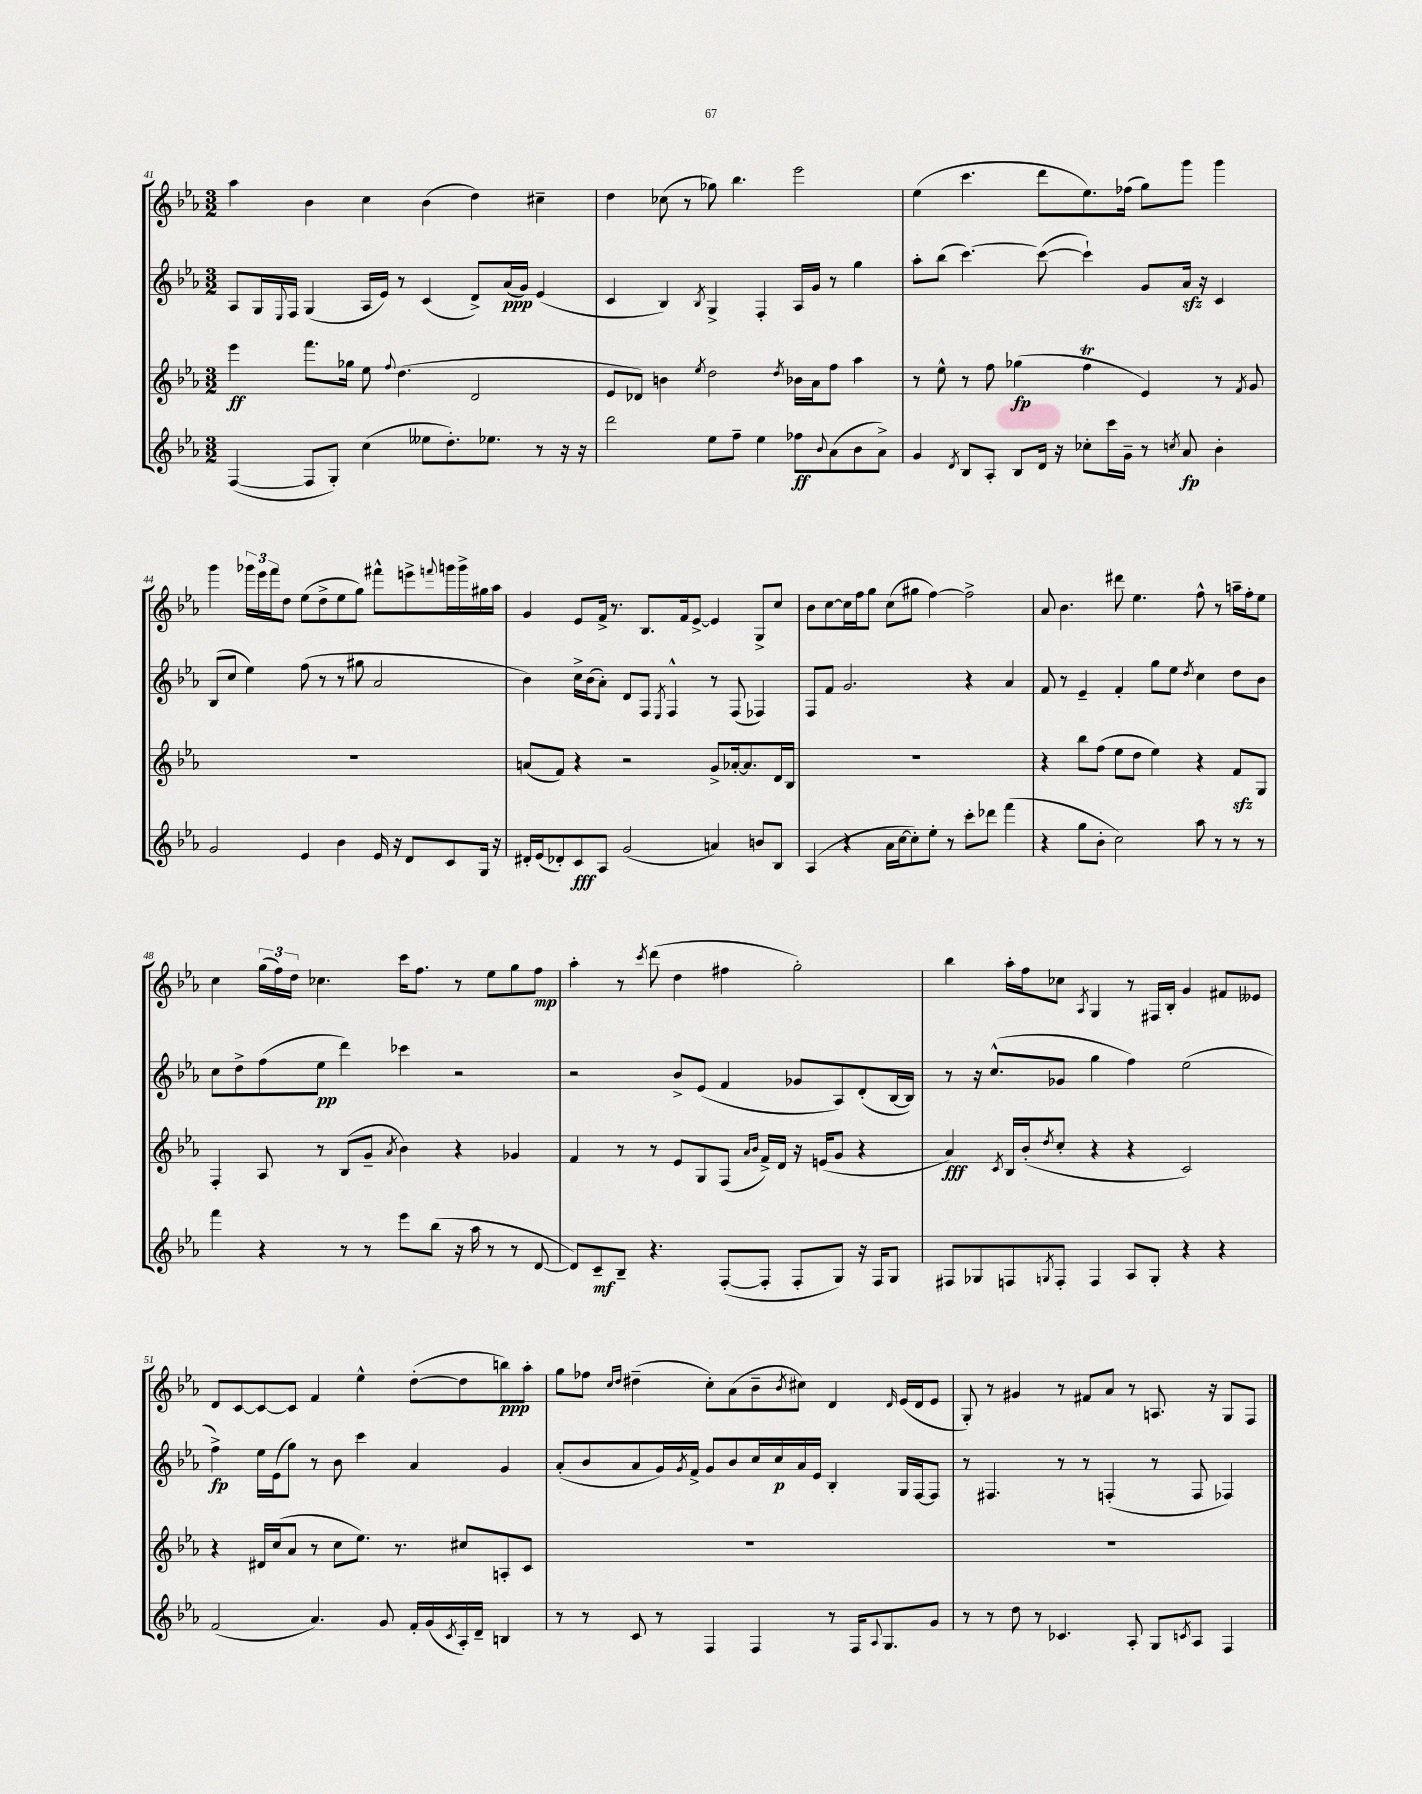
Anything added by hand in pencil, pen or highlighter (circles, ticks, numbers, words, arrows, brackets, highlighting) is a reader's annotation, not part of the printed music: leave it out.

**kern	**dynam	**kern	**dynam	**kern	**dynam	**kern	**dynam
*part4	*part4	*part3	*part3	*part2	*part2	*part1	*part1
*staff4	*staff4	*staff3	*staff3	*staff2	*staff2	*staff1	*staff1
*clefG2	*	*clefG2	*	*clefG2	*	*clefG2	*
*k[b-e-a-]	*	*k[b-e-a-]	*	*k[b-e-a-]	*	*k[b-e-a-]	*
*M3/2	*	*M3/2	*	*M3/2	*	*M3/2	*
=41	=41	=41	=41	=41	=41	=41	=41
([4F/	.	4eee-\	ff	8A-/L	.	4aa-\	.
.	.	.	.	16G/L	.	.	.
.	.	.	.	8qqE-/	.	.	.
.	.	.	.	16F/JJ	.	.	.
8F/L]	.	8.fff\L	.	(4G/	.	4b-\	.
8G'/J)	.	.	.	.	.	.	.
.	.	16gg-X\Jk	.	.	.	.	.
(4cc\	.	8ee-\	.	16A-/LL	.	4cc\	.
.	.	.	.	16e-/JJ)	.	.	.
.	.	8qqff/	.	.	.	.	.
.	.	(4.dd\	.	8r	.	.	.
8ee--X\L	.	.	.	(4c/	.	(4b-\	.
8.dd'\)	.	.	.	.	.	.	.
.	.	2d/	.	8d^/L)	.	4dd\)	.
8.ee-X\J	.	.	.	.	.	.	.
.	.	.	.	(16a-/L	ppp	.	.
.	.	.	.	16g/JJ)	.	.	.
8r	.	.	.	(4e-/	.	4cc#X~\	.
16r	.	.	.	.	.	.	.
16r	.	.	.	.	.	.	.
=42	=42	=42	=42	=42	=42	=42	=42
2ddd\	.	8e-/L	.	4c/	.	4dd\	.
.	.	8d-X/J)	.	.	.	.	.
.	.	4bn\	.	4B-/)	.	(8cc-X\	.
.	.	.	.	.	.	8r	.
.	.	8qee-/	.	8qB-/	.	.	.
8ee-\L	.	2dd\	.	4G^/	.	8gg-X\)	.
8ff~\J	.	.	.	.	.	4.bb-\	.
4ee-\	.	.	.	4F'/	.	.	.
.	.	8qdd/	.	.	.	.	.
8ff-X\L	ff	16b-X\LL	.	16A-/LL	.	2eee-\	.
.	.	16a-\J	.	16g/JJ	.	.	.
8qqb-/	.	.	.	.	.	.	.
(8a-\	.	8ff\J	.	8r	.	.	.
8b-\	.	4aa-\	.	4gg\	.	.	.
8a-^\J)	.	.	.	.	.	.	.
=43	=43	=43	=43	=43	=43	=43	=43
4g/	.	8r	.	8aa-'\L	.	(4ee-\	.
.	.	8ee-^^\	.	(8bb-\J	.	.	.
8qd/	.	.	.	.	.	.	.
8B-/L	.	8r	.	[4.ccc\)	.	4.ccc\	.
8A-'/J	.	8ff\	.	.	.	.	.
8B-/L	.	(4gg-X\	fp	.	.	.	.
16d/Jk	.	.	.	(8ccc\_	.	8ddd\L	.
16r	.	.	.	.	.	.	.
8cc-X'\L	.	4ffT\	.	4ccc`\])	.	8.ee-\)	.
16ccc\L	.	.	.	.	.	.	.
16g~\JJ	.	.	.	.	.	(16ff-X\Jk	.
8r	.	4e-/)	.	8g/L	.	8gg\L)	.
8qccn/	.	.	.	.	.	.	.
8a-/	fp	.	.	16a-zz/Jk	.	8ggg\J	.
.	.	.	.	16r	.	.	.
4b-'\	.	8r	.	4c/	.	4ggg\	.
.	.	8qf/	.	.	.	.	.
.	.	8g/	.	.	.	.	.
!!LO:LB:g=z
=44	=44	=44	=44	=44	=44	=44	=44
2g/	.	1.r	.	(8B-/L	.	4ggg\	.
.	.	.	.	8cc/J	.	.	.
.	.	.	.	4ee-\)	.	24ggg-X\LL	.
.	.	.	.	.	.	24eee-\	.
.	.	.	.	.	.	24fff\J	.
.	.	.	.	.	.	8dd\J	.
4e-/	.	.	.	(8ff\	.	(8ee-\L	.
.	.	.	.	8r	.	8dd^\	.
4b-\	.	.	.	8r	.	8ee-\	.
.	.	.	.	8gg#X\	.	8gg\J)	.
16e-/	.	.	.	2a-/	.	8fff#X^^\L	.
16r	.	.	.	.	.	.	.
8d/L	.	.	.	.	.	8eeen^\	.
.	.	.	.	.	.	8qqfffn/	.
8c/	.	.	.	.	.	16gggn\L	.
.	.	.	.	.	.	16ggg^\	.
16G/Jk	.	.	.	.	.	16gg#X\	.
16r	.	.	.	.	.	16aa-\JJ	.
=45	=45	=45	=45	=45	=45	=45	=45
16d#X'/LL	.	(8an/L	.	4b-\)	.	4g/	.
(16e-/J	.	.	.	.	.	.	.
8d-X'/)	.	8f/J)	.	.	.	.	.
8c/	fff	4r	.	16cc^\LL	.	8e-/L	.
.	.	.	.	(16b-\J	.	.	.
8A-/J	.	.	.	8a-'\J)	.	16f^/Jk	.
.	.	.	.	.	.	8.r	.
(2g/	.	2r	.	8d/L	.	.	.
.	.	.	.	8F/J	.	8.B-/L	.
.	.	.	.	8qE-/	.	.	.
.	.	.	.	4F^^/	.	.	.
.	.	.	.	.	.	16f/k	.
.	.	.	.	.	.	[8e-^/J	.
4an/)	.	8g^/L	.	8r	.	4e-/]	.
.	.	[16a-X'/k	.	(8F/	.	.	.
.	.	8.a-/]	.	.	.	.	.
8bn/L	.	.	.	4F-X/)	.	8G^/L	.
8B-/J	.	16d/L	.	.	.	8cc/J	.
.	.	16B-/JJ	.	.	.	.	.
=46	=46	=46	=46	=46	=46	=46	=46
(4A-/	.	1.r	.	8F/L	.	8b-\L	.
.	.	.	.	8f/J	.	[8cc\	.
4r	.	.	.	2.g/	.	16cc\L]	.
.	.	.	.	.	.	16ff\J	.
.	.	.	.	.	.	8gg\J	.
16a-\LL	.	.	.	.	.	(8cc\L	.
[16cc\J	.	.	.	.	.	.	.
8cc'\])	.	.	.	.	.	8gg#X\J	.
8ee-'\J	.	.	.	.	.	[4ff\)	.
8r	.	.	.	.	.	.	.
8ccc'\L	.	.	.	4r	.	2ff^\]	.
8ddd-X\J	.	.	.	.	.	.	.
(4fff\	.	.	.	4a-/	.	.	.
=47	=47	=47	=47	=47	=47	=47	=47
4r	.	4r	.	8f/	.	8a-/	.
.	.	.	.	8r	.	4.b-\	.
8gg\L	.	8bb-\L	.	4e-~/	.	.	.
8b-'\J	.	(8ff\J	.	.	.	.	.
2cc\)	.	8ee-\L	.	4f'/	.	8ddd#X\	.
.	.	8dd\J	.	.	.	4.ee-\	.
.	.	4ee-\)	.	8gg\L	.	.	.
.	.	.	.	8ee-\J	.	.	.
.	.	.	.	8qdd/	.	.	.
8aa-\	.	4r	.	4cc\	.	8ff^^\	.
8r	.	.	.	.	.	8r	.
8r	.	8fzz/L	.	8dd\L	.	16aan~\LL	.
.	.	.	.	.	.	16ff'\J	.
8r	.	8G/J	.	8b-\J	.	8ee-\J	.
!!LO:LB:g=z
=48	=48	=48	=48	=48	=48	=48	=48
4fff\	.	4F'/	.	8cc\L	.	4cc\	.
.	.	.	.	8dd^\	.	.	.
4r	.	8A-/	.	(8ff\	.	(24gg\LL	.
.	.	.	.	.	.	24ff\)	.
.	.	.	.	.	.	24dd\JJ	.
.	.	8r	.	8ee-\J	pp	4.cc-X\	.
8r	.	(8B-/L	.	4ddd\)	.	.	.
8r	.	8g~/J	.	.	.	.	.
.	.	8qa-/	.	.	.	.	.
8eee-\L	.	4b-\)	.	4ccc-X\	.	16ccc\KL	.
.	.	.	.	.	.	8.ff\J	.
(8bb-\J	.	.	.	.	.	.	.
16r	.	4r	.	2r	.	8r	.
16aa-\	.	.	.	.	.	.	.
8r	.	.	.	.	.	8ee-\L	.
8r	.	4g-X/	.	.	.	8gg\	.
[8d/	.	.	.	.	.	8ff\J	mp
=49	=49	=49	=49	=49	=49	=49	=49
8d/L])	.	4f/	.	2r	.	4aa-'\	.
8c~/	mf	.	.	.	.	.	.
8B-~/J	.	8r	.	.	.	8r	.
.	.	.	.	.	.	8qccc/	.
4.r	.	8r	.	.	.	(8ddd\	.
.	.	8e-/L	.	8b-^/L	.	4dd\	.
.	.	8G/	.	(8e-/J	.	.	.
([8F'/L	.	(8F/J	.	4f/	.	4ff#X\	.
.	.	16qqa-/LL	.	.	.	.	.
.	.	16qqb-/JJ	.	.	.	.	.
8F'/J]	.	16f^/LL)	.	.	.	.	.
.	.	16d/JJ	.	.	.	.	.
8F'/L	.	16r	.	8g-X/L	.	2gg'\)	.
.	.	(16en/KL	.	.	.	.	.
8G/J)	.	8g/J	.	8A-/)	.	.	.
16r	.	4r	.	(8d'/	.	.	.
16F/KL	.	.	.	.	.	.	.
8G/J	.	.	.	[16B-/L	.	.	.
.	.	.	.	16B-/JJ])	.	.	.
=50	=50	=50	=50	=50	=50	=50	=50
8F#X/L	.	4a-/)	fff	8r	.	4bb-\	.
8G-X/	.	.	.	16r	.	.	.
.	.	.	.	(8.cc^^/L	.	.	.
.	.	8qc/	.	.	.	.	.
8Fn/	.	16B-/LL	.	.	.	16aa-'\LL	.
.	.	(16b-'/J	.	.	.	16ff\J	.
8qGn/	.	8qdd/	.	.	.	.	.
8F'/J	.	8cc'/J	.	8g-X/J	.	8cc-X\J	.
.	.	.	.	.	.	8qA-/	.
4F/	.	4r	.	4gg\	.	4G/	.
8A-/L	.	4r	.	4ff\)	.	8r	.
8G'/J	.	.	.	.	.	16F#X/LL	.
.	.	.	.	.	.	16B-'/JJ	.
4r	.	2c/)	.	(2ee-\	.	4g/	.
4r	.	.	.	.	.	8f#X/L	.
.	.	.	.	.	.	8e--X/J	.
!!LO:LB:g=z
=51	=51	=51	=51	=51	=51	=51	=51
(2f/	.	4r	.	4ff^\)	fp	8d/L	.
.	.	.	.	.	.	[8c/	.
.	.	16d#X/LL	.	16ee-\LL	.	8c/_	.
.	.	(16cc/J	.	(16e-\J	.	.	.
.	.	8a-/J	.	8gg\J)	.	8c/J]	.
4.a-/)	.	8r	.	8r	.	4f/	.
.	.	8cc\L	.	8b-\	.	.	.
.	.	8.ee-\J)	.	4ccc\	.	4ee-^^\	.
8g/	.	.	.	.	.	.	.
.	.	8.r	.	.	.	.	.
16f'/LL	.	.	.	4a-/	.	([8dd'\L	.
(16g/	.	.	.	.	.	.	.
8qc/	.	.	.	.	.	.	.
16A-'/)	.	8cc#X/L	.	.	.	8dd\]	.
16d~/JJ	.	.	.	.	.	.	.
4Bn/	.	8An'/	.	4g/	.	8bbn\)	ppp
.	.	8c/J	.	.	.	8aa-'\J	.
=52	=52	=52	=52	=52	=52	=52	=52
8r	.	1.r	.	(8a-'/L	.	8gg\L	.
8r	.	.	.	8b-/	.	8ff-X\J	.
.	.	.	.	.	.	16qqcc/LL	.
.	.	.	.	.	.	16qqdd/JJ	.
8c/	.	.	.	8a-/	.	(4dd#X~\	.
8r	.	.	.	16g/L)	.	.	.
.	.	.	.	8qg/	.	.	.
.	.	.	.	16f^/JJ	.	.	.
4F/	.	.	.	8g/L	.	8cc'\L)	.
.	.	.	.	8b-/	.	(8a-\	.
4F/	.	.	.	16cc/L	.	8b-~\	.
.	.	.	.	16cc/	p	.	.
.	.	.	.	.	.	8qb-/	.
.	.	.	.	16a-/	.	8cc#X\J)	.
.	.	.	.	16e-/JJ	.	.	.
8r	.	.	.	4B-'/	.	4d/	.
16F/KL	.	.	.	.	.	.	.
8qqA-/	.	.	.	.	.	.	.
8.G/	.	.	.	.	.	.	.
.	.	.	.	.	.	16qqd/	.
.	.	.	.	16G/LL	.	(16e-/LL	.
.	.	.	.	[16F/J	.	16d/J	.
8g/J	.	.	.	8F/J]	.	8e-/J	.
=53	=53	=53	=53	=53	=53	=53	=53
8r	.	1.r	.	8r	.	8G'/)	.
8r	.	.	.	4.F#X/	.	8r	.
8dd\	.	.	.	.	.	4g#X/	.
8r	.	.	.	.	.	.	.
4.c-X/	.	.	.	8r	.	8r	.
.	.	.	.	8r	.	8f#X/L	.
.	.	.	.	(4Fn'/	.	8a-/J	.
8A-'/	.	.	.	.	.	8r	.
8G/L	.	.	.	8r	.	8.An/	.
8qcn/	.	.	.	.	.	.	.
8A-/J	.	.	.	8F/	.	.	.
.	.	.	.	.	.	16r	.
4F/	.	.	.	4F-X/)	.	8G/L	.
.	.	.	.	.	.	8F/J	.
==	==	==	==	==	==	==	==
*-	*-	*-	*-	*-	*-	*-	*-
